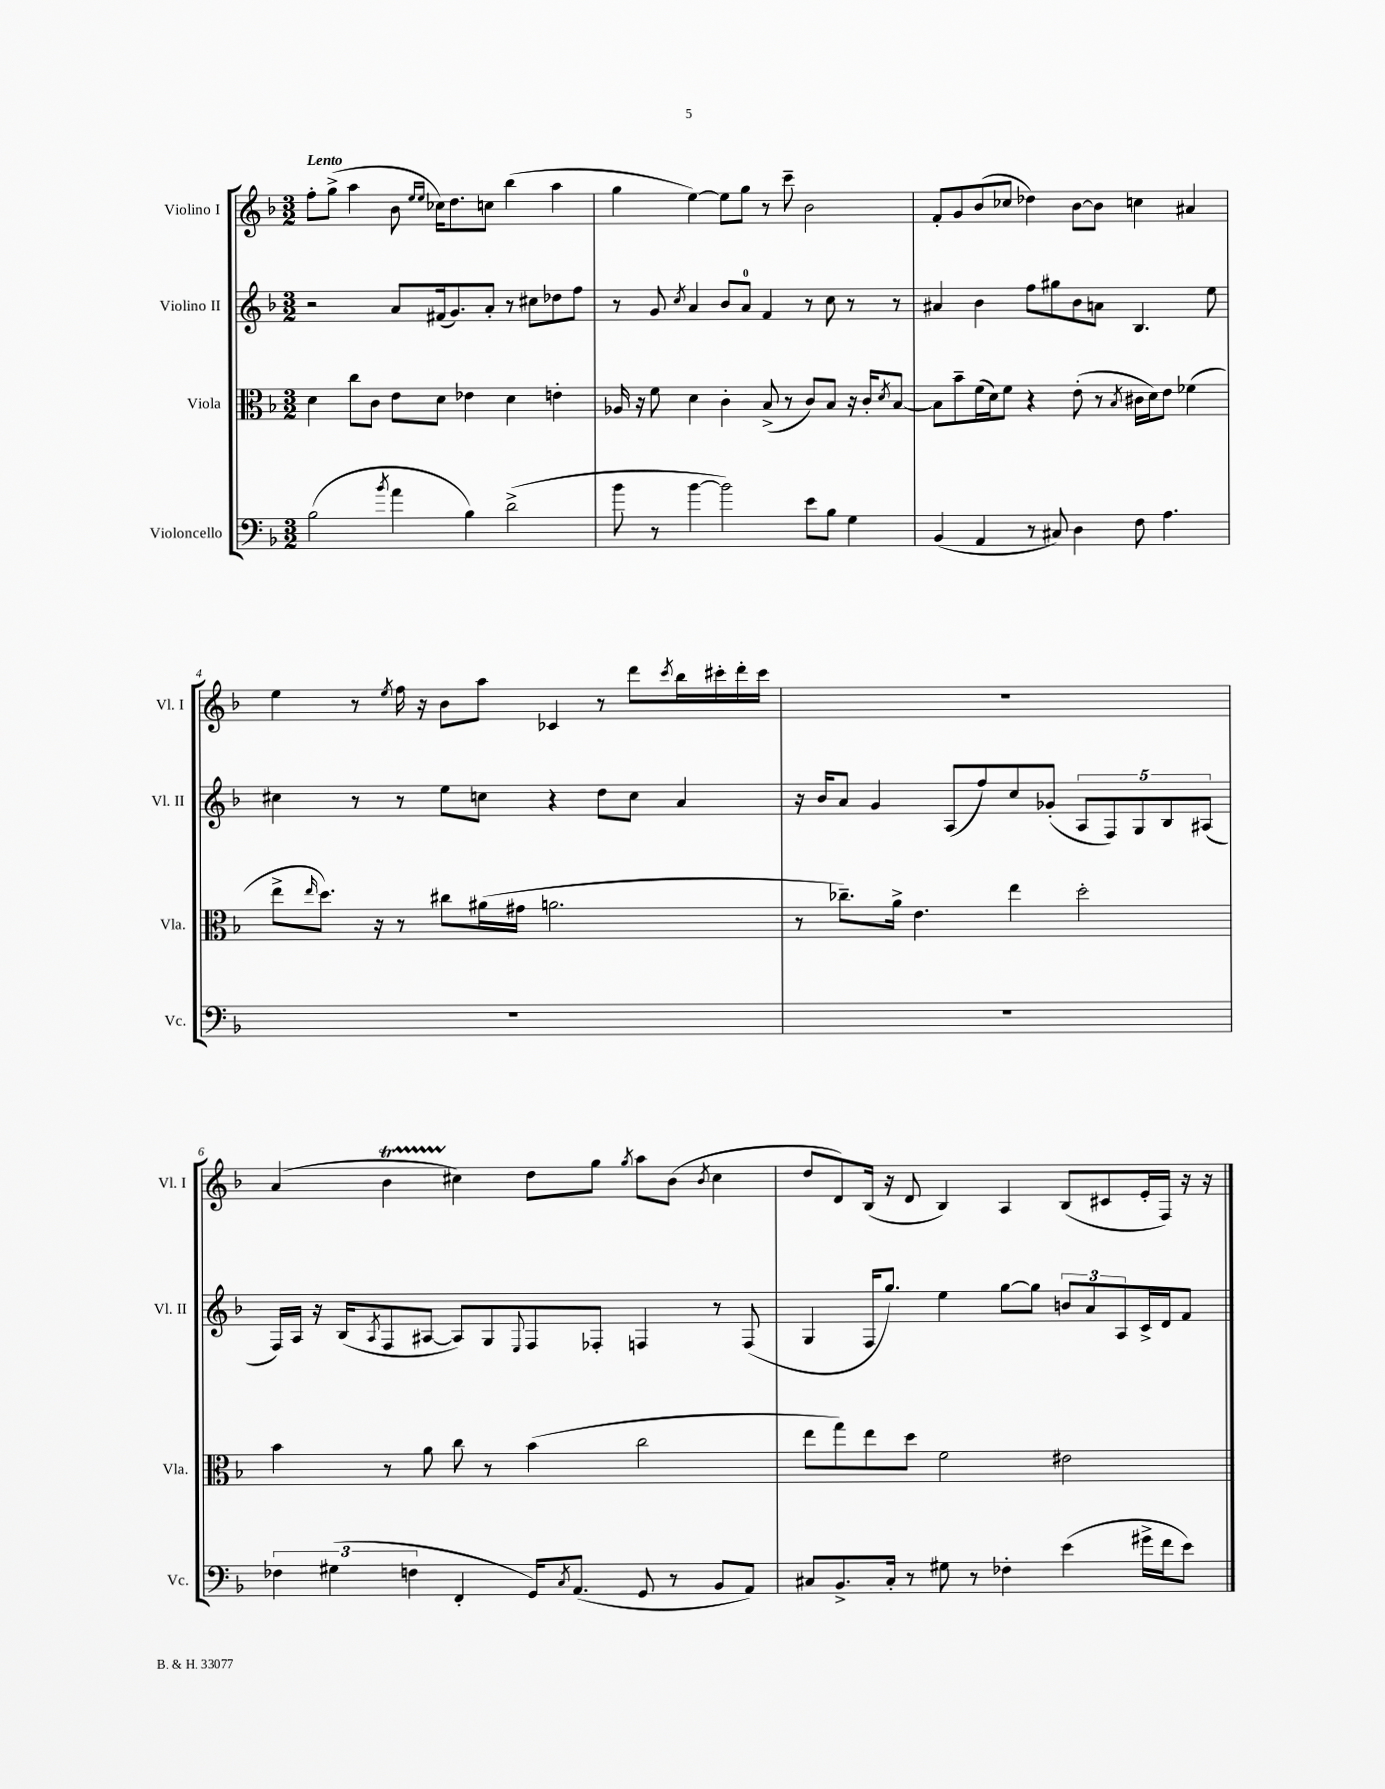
<<
\new StaffGroup <<
\new Staff = "s0" \with { instrumentName = "Violino I" shortInstrumentName = "Vl. I" } {
    \clef treble \key f \major \numericTimeSignature \time 3/2 \tempo "Lento"
    f''8-. g''8->( a''4 bes'8 \grace { e''16 e''16 } ces''16) d''8. c''8 bes''4( a''4 |
    g''4 e''4~) e''8 g''8 r8 c'''8-- bes'2 |
    f'8-. g'8 bes'8( ces''8 des''4) bes'8~ bes'8 c''4 ais'4 |
    e''4 r8 \acciaccatura { e''8 } f''16 r16 bes'8 a''8 ces'4 r8 d'''8 \acciaccatura { c'''8 } bes''16 cis'''16-. d'''16-. cis'''16 |
    R1. |
    a'4( bes'4\startTrillSpan cis''4\stopTrillSpan) d''8 g''8 \acciaccatura { g''8 } a''8 bes'8( \acciaccatura { bes'8 } cis''4 |
    d''8 d'8) bes16( r16 d'8 bes4) a4 bes8( cis'8 e'16-. f16) r16 r16 \bar "|." |
}
\new Staff = "s1" \with { instrumentName = "Violino II" shortInstrumentName = "Vl. II" } {
    \clef treble \key f \major \numericTimeSignature \time 3/2
    r2 a'8 fis'16( g'8.) a'8-. r8 cis''8 des''8 f''8 |
    r8 g'8 \acciaccatura { c''8 } a'4 bes'8 a'8-0 f'4 r8 c''8 r8 r8 |
    ais'4 bes'4 f''8 gis''8 bes'8 a'8 bes4. e''8 |
    cis''4 r8 r8 e''8 c''8 r4 d''8 c''8 a'4 |
    r16 bes'16 a'8 g'4 a8( f''8) c''8 ges'8-.( \tuplet 5/4 { a8 f8) g8 bes8 ais8( } |
    f16) a16 r16 bes16( \acciaccatura { a8 } f8 ais8~ ais8) g8 \appoggiatura { e8 } f8 fes8-. f4 r8 f8( |
    g4 f16 g''8.) e''4 g''8~ g''8 \tuplet 3/2 { b'8 a'8 a8 } c'16-> d'16 f'8 \bar "|." |
}
\new Staff = "s2" \with { instrumentName = "Viola" shortInstrumentName = "Vla." } {
    \clef alto \key f \major \numericTimeSignature \time 3/2
    d'4 c''8 c'8 e'8 d'8 ees'4 d'4 e'4-. |
    aes16 r16 f'8 d'4 c'4-. bes8->( r8 c'8) bes8 r16 c'16-. \acciaccatura { d'8 } bes8~ |
    bes8 bes'8-- f'16( d'16) f'8 r4 e'8-.( r8 \acciaccatura { bes8 } cis'16 d'16) e'8 fes'4( |
    e''8-> \grace { e''16 } d''8.) r16 r8 cis''8 ais'16( gis'16 a'2. |
    r8 ces''8.--) a'16-> e'4. e''4 d''2-. |
    bes'4 r8 a'8 c''8 r8 bes'4( c''2 |
    e''8 g''8) e''8 d''8 f'2 eis'2 \bar "|." |
}
\new Staff = "s3" \with { instrumentName = "Violoncello" shortInstrumentName = "Vc." } {
    \clef bass \key f \major \numericTimeSignature \time 3/2
    bes2( \acciaccatura { bes'8 } a'4 bes4) d'2->( |
    bes'8 r8 bes'4~ bes'2) e'8 bes8 g4 |
    bes,4( a,4 r8 cis8) d4 f8 a4. |
    R1. |
    R1. |
    \tuplet 3/2 { fes4 gis4( f4 } f,4-. g,16) \acciaccatura { c8 } a,8.( g,8 r8 bes,8 a,8) |
    cis8 bes,8.-> cis16-. r8 gis8 r8 fes4-. e'4( gis'16-> f'16 e'8) \bar "|." |
}
>>
>>
